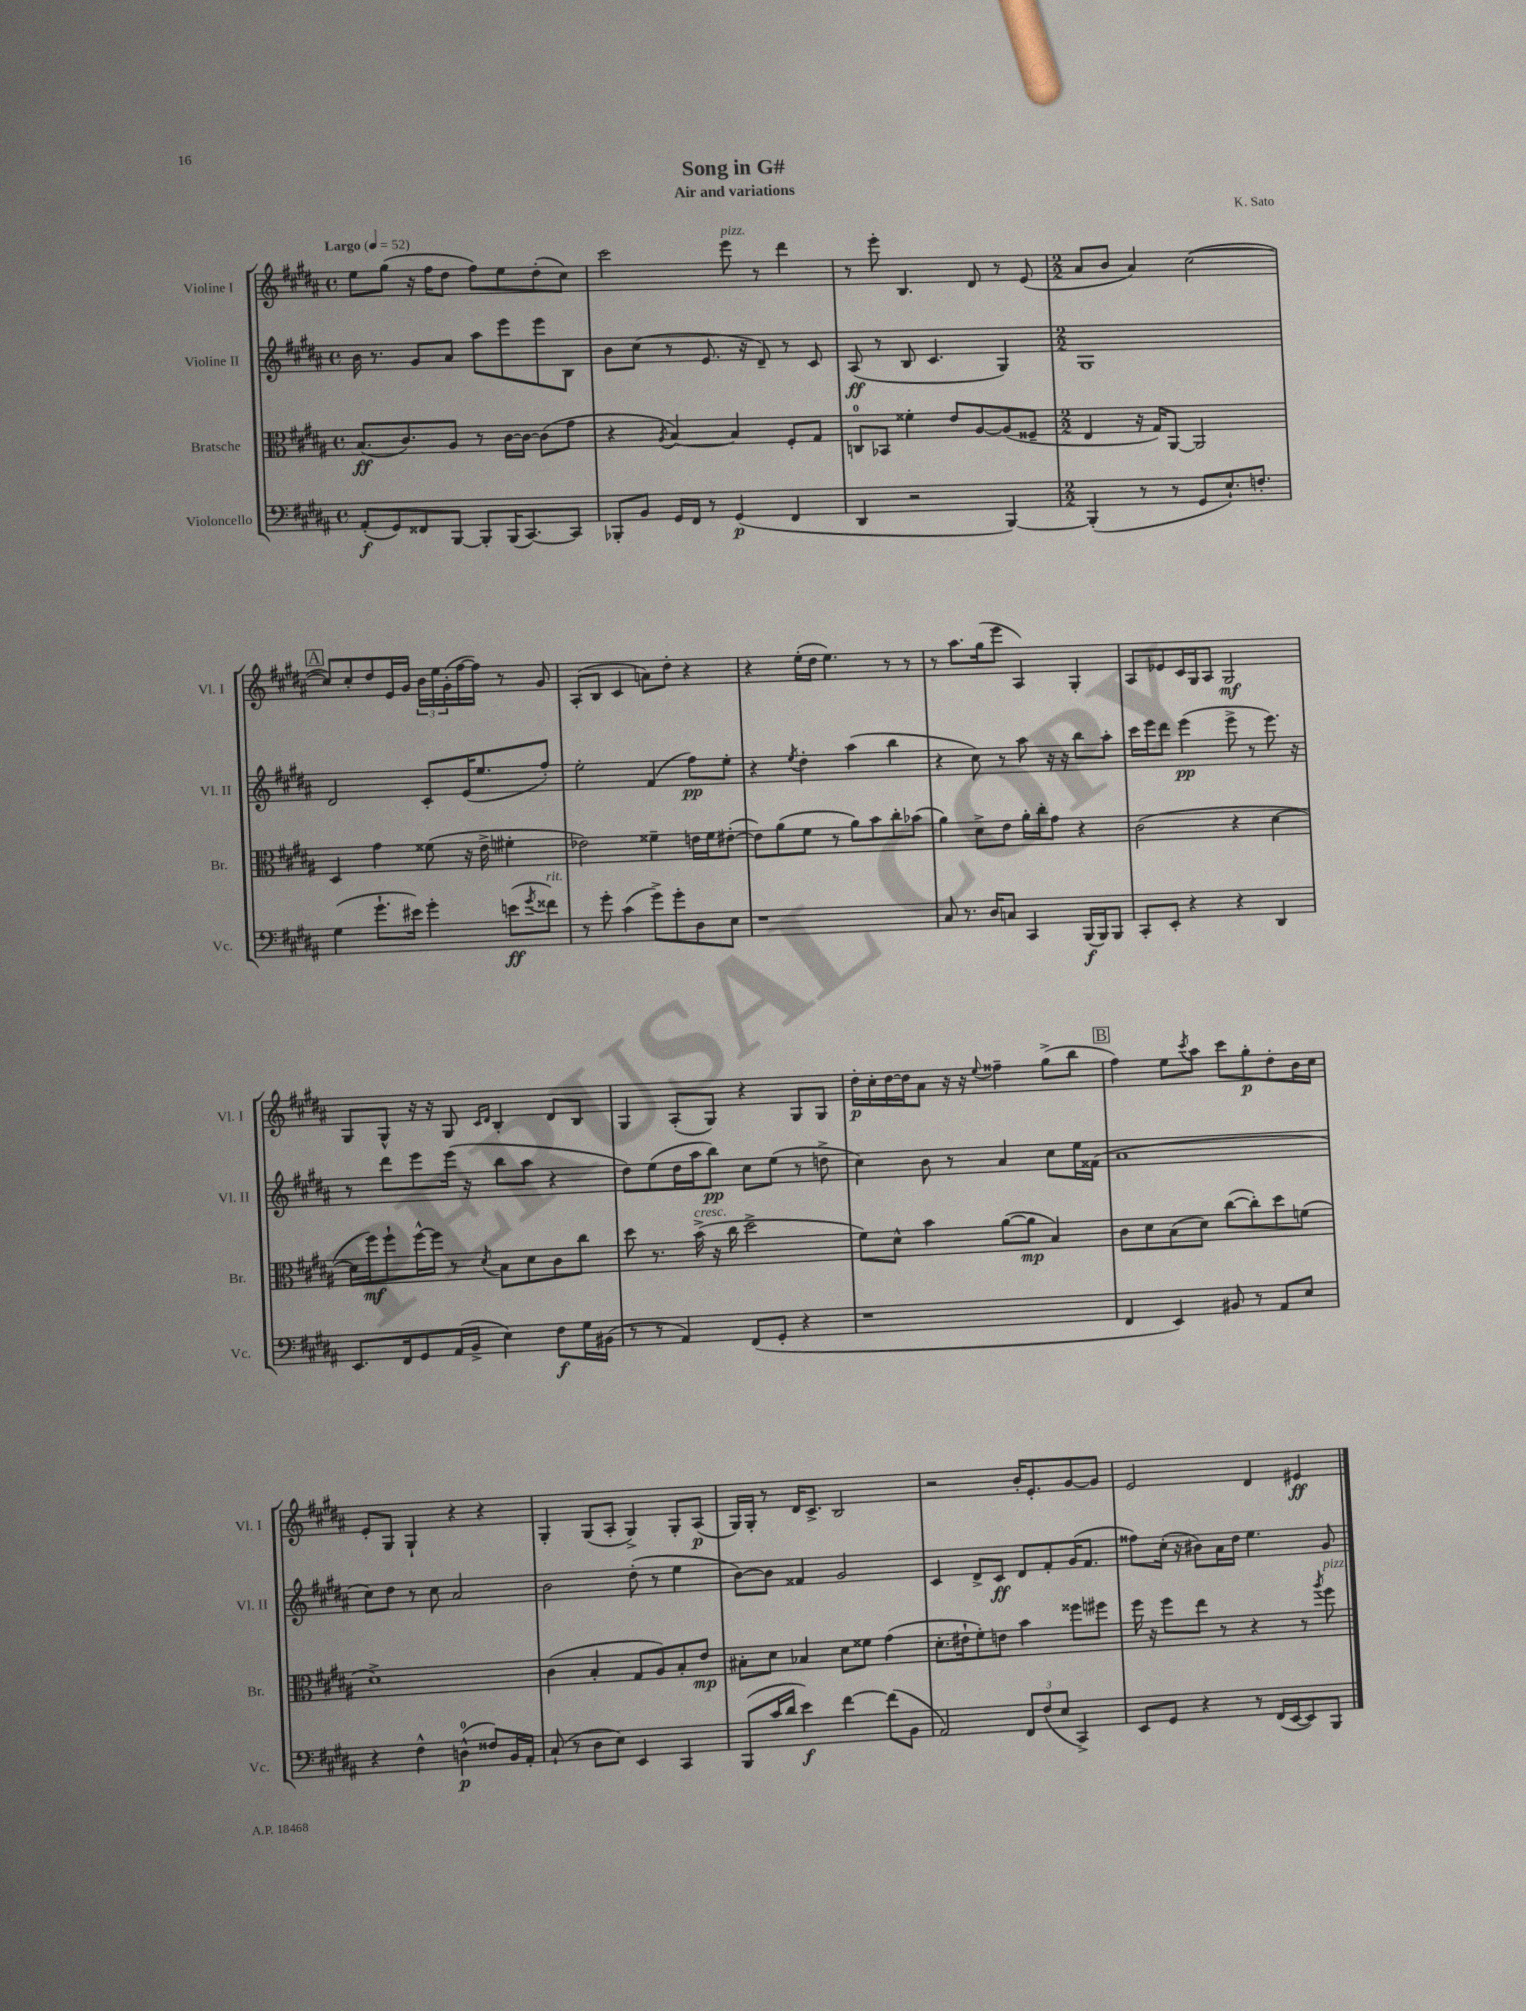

**kern	**kern	**kern	**kern
*staff4	*staff3	*staff2	*staff1
*clefF4	*clefC3	*clefG2	*clefG2
*k[f#c#g#d#a#]	*k[f#c#g#d#a#]	*k[f#c#g#d#a#]	*k[f#c#g#d#a#]
*M4/4	*M4/4	*M4/4	*M4/4
*met(c)	*met(c)	*met(c)	*met(c)
*MM52	*MM52	*MM52	*MM52
(8AA#'/L	(8.B/L	16b\	8ee\L
.	.	8.r	.
8GG#/)	.	.	(8gg#\J
.	8.c#/)	.	.
8FF##/	.	8g#/L	16r
.	.	.	16ff#\LK
[8BBB/J	8A#/J	8a#/J	8dd#\J
8BBB'/]L	8r	8aa#\L	8ff#\L)
(16BBB/K	[16c#\LL	8eee\	8ee\
[8.CC#/)	16c#\_JJ	.	.
.	(8c#\]L	8eee\	(8dd#'\
8CC#/]J	8g#\J	8B\J	8cc#\J)
=	=	=	=
8BBB-'/L	4r	8b\L	2ccc#\
8BB/J	.	(8cc#\J	.
.	8qA#/	.	.
16GG#/LL	[4B/)	8r	.
16FF#/JJ	.	.	.
8r	.	8.e/	.
(4GG#/	4B/]	.	8eee\
.	.	16r	.
.	.	8d#~/)	8r
4FF#/	8F#'/L	8r	4ddd#\
.	8G#/J	8c#/	.
=	=	=	=
4DD#/	8C/L	(8A#/	8r
.	8BB-/J	8r	8eee'\
2r	4f##'\	8B/	4.B/
.	.	4.c#/	.
.	8e/L	.	.
.	[8A#/	.	8d#/
[4BBB/)	(8A#/]	4G#/)	8r
.	8F##~/J	.	(8e/
=	=	=	=
*M2/2	*M2/2	*M2/2	*M2/2
(4BBB'/]	4E/	1G#	8a#/L
.	.	.	8b/J
8r	16r	.	4a#/)
.	16G#/LK)	.	.
8r	[8AA#/J	.	.
8GG#/L	2AA#/]	.	([2cc#\
8.E`/)	.	.	.
8.F'/J	.	.	.
=	=	=	=
(4G#\	4D#/	2d#/	8cc#/]L)
.	.	.	8cc#'/
8.g#`\L	4g#\	.	8dd#/
.	.	.	16e/L
16e#\Jk)	.	.	16g#/JJ
4g#'\	(8f##\	8c#'/L	24b\LL
.	.	.	24ee\
.	.	.	(24g#'\
.	16r	(16e/K	[16ff#\
.	16e^\	8.ee/	16ff#\]JJ)
(8e\L	4f#'\	.	8r
8qg#/	.	.	.
8f##\J)	.	8ff#'/J)	8g#/
=	=	=	=
8r	2e-\)	2ee'\	(8A#'/L
8g#'\	.	.	8B/J
(4c#\	.	.	4c#/
8g#^\L)	4f##~\	(4f#/	8a\L)
8g#'\	.	.	8dd#'\J
8D#\	16e\LL	8ff#\L)	4r
.	16f##\J	.	.
8E\J	([8e#'\J	8ee'\J	.
=	=	=	=
1r	8e#\]L)	4r	4r
.	(8a#\	.	.
.	.	8qee/	.
.	8f#\J	4dd#'\	(16ee'\LL
.	.	.	16dd#\JJ
.	8r	.	4.ee\)
.	8a#\L)	(4aa#\	.
.	8b\	.	.
.	8cc#'\	4bb\	8r
.	(8b-\J	.	8r
=	=	=	=
8C#/	4a#\)	4r	8r
8.r	.	.	8.aa#\L
.	8d#^\L	8cc#\)	.
16D#/LK	.	.	(16gg#\k
8C/J	8e\J	8r	8eee\J
4CC#/	16a#'\LL	8aa#\	4A#/)
.	16cc#'\J	.	.
.	8g#\J	16r	.
.	.	16r	.
(16BBB/LL	4r	8bb\L	4G#'/
16BBB/J)	.	.	.
8BBB/J	.	8aa#'\J	.
=	=	=	=
8CC#'/L	(2c#\	16ccc#\LL	8A#/L
.	.	16eee\J	.
8EE'/J	.	8ddd#\J	8e-/
4r	.	(4eee\	16c#/L
.	.	.	16G#/J
.	.	.	8A#/J
4r	4r	8eee^\	2G#/
.	.	8r	.
4DD#/	[4d#\	8.eee\)	.
.	.	16r	.
=	=	=	=
8.EE/L	16d#\]LL	8r	8G#/L
.	16ff#\J)	.	.
.	8ff#`\	8ddd#\L	8G#^^/J
16FF#/k	.	.	.
8GG#/	[16ff#^^\L	8eee\	16r
.	16ff#\]JJ	.	16r
(16AA#/L	8r	(16eee\Jk	8G#/
16BB^/JJ	.	16r	.
.	.	.	16qqc#/LL
.	8qd#/	.	16qqd#/JJ
4E\)	8B\L	8bb\L	4B'/
.	8d#\	8aa#\J	.
8F#\L	8c#\	4r	8d#/L
16G#\L	8cc#\J	.	8B/J
(16BB#\JJ	.	.	.
=	=	=	=
8r	8dd#\	8dd#\L)	4G#/
8r	8.r	(8ee\	.
4AA#/)	.	16dd#\L	(8A#'/L
.	(16b^\	16aa#\J	.
.	16r	8bb\J)	8G#/J)
.	16cc#\	.	.
(8FF#/L	2dd#^\	8cc#\L	4r
8GG#'/J	.	(8ee\J	.
4r	.	8r	8G#/L
.	.	8dd^\	8G#/J
=	=	=	=
1r	8f#\L)	4cc#\)	16dd#'\LL
.	.	.	16cc#'\
.	8d#^^\J	.	[16dd#\
.	.	.	16dd#\]J
.	4b\	8b\	8a#\J
.	.	8r	16r
.	.	.	16r
.	.	.	8qqee/
.	([8a#\L	4a#/	4ff##~\
.	8a#\]J	.	.
.	4B/)	8cc#\L	(8gg#^\L
.	.	16ee\L	8bb\J
.	.	(16f##\JJ	.
=	=	=	=
4FF#/	8c#\L	1a#	4ff#\)
.	8d#\	.	.
4EE/)	(8B\	.	8ee\L
.	.	.	8qccc#/
.	8d#\J)	.	8aa#\J
8BB#/	([8cc#\L	.	8ccc#\L
8r	8cc#'\])	.	8gg#'\
8AA#/L	8dd#\	.	8dd#'\
8E/J	(8f\J	.	16b\L
.	.	.	16cc#\JJ
=	=	=	=
4r	1d#^)	8cc#\L)	8e'/L
.	.	8dd#\J	8G#/J
4F#^^\	.	8r	4G#`/
.	.	8cc#\	.
(4D^^\	.	2a#/	4r
8F##/L)	.	.	4r
16BB/L	.	.	.
16AA#'/JJ	.	.	.
=	=	=	=
(8C#`/	(4c#\	2b\	4G#'/
8r	.	.	.
8D#\L	4B'/	.	(8G#/L
8E\J)	.	.	8A#'/J
4EE/	8G#/L	(8dd#'\	4G#^/)
.	8A#/)	8r	.
4CC#/	8B'/	4ee\	8G#'/L
.	8e/J	.	(8A#/J
=	=	=	=
(8BBB/L	8B#'\L	[8b\L)	16G#/LL)
.	.	.	16G#'/JJ
16c#/L	8d#\J	8b\]J	8r
16d#/JJ	.	.	.
4e\)	4B-/	4f##/	16d#/LK
.	.	.	8.c#^/J
[4f#\	8d#\L	2g#/	2B/
.	8f##\J	.	.
(8f#\]L	(4g#\	.	.
8BB\J	.	.	.
=	=	=	=
2AA#/)	8.d#'\L	4c#/	2r
.	16e#`\k	.	.
.	8f#'\)	8d#^/L	.
.	8e\J	8c#/J	.
12FF#/L	4b\	8d#/L	16b'/LK
.	.	.	8.e'/
(12F#/	.	.	.
.	.	8f#'/	.
12E/J	.	.	.
4CC#^/)	8ff##\L	(16g#/K	[8g#/
.	.	8.f#/J	.
.	8ff#\J	.	8g#/]J
=	=	=	=
8EE/L	16ff#\	8ff##\L)	2e/
.	16r	.	.
8GG#/J	8ff#\L	(16cc#'\Jk	.
.	.	16r	.
4r	8ee\J	8b#\L)	.
.	8r	16a#\L	.
.	.	16dd#\JJ	.
8r	4r	4.ee\	4d#/
(16FF#/LL	.	.	.
[16EE/J	.	.	.
8EE/])	8r	.	4e#/
.	8qaa#/	.	.
8BBB/J	8ff#\	8g#/	.
==	==	==	==
*-	*-	*-	*-
